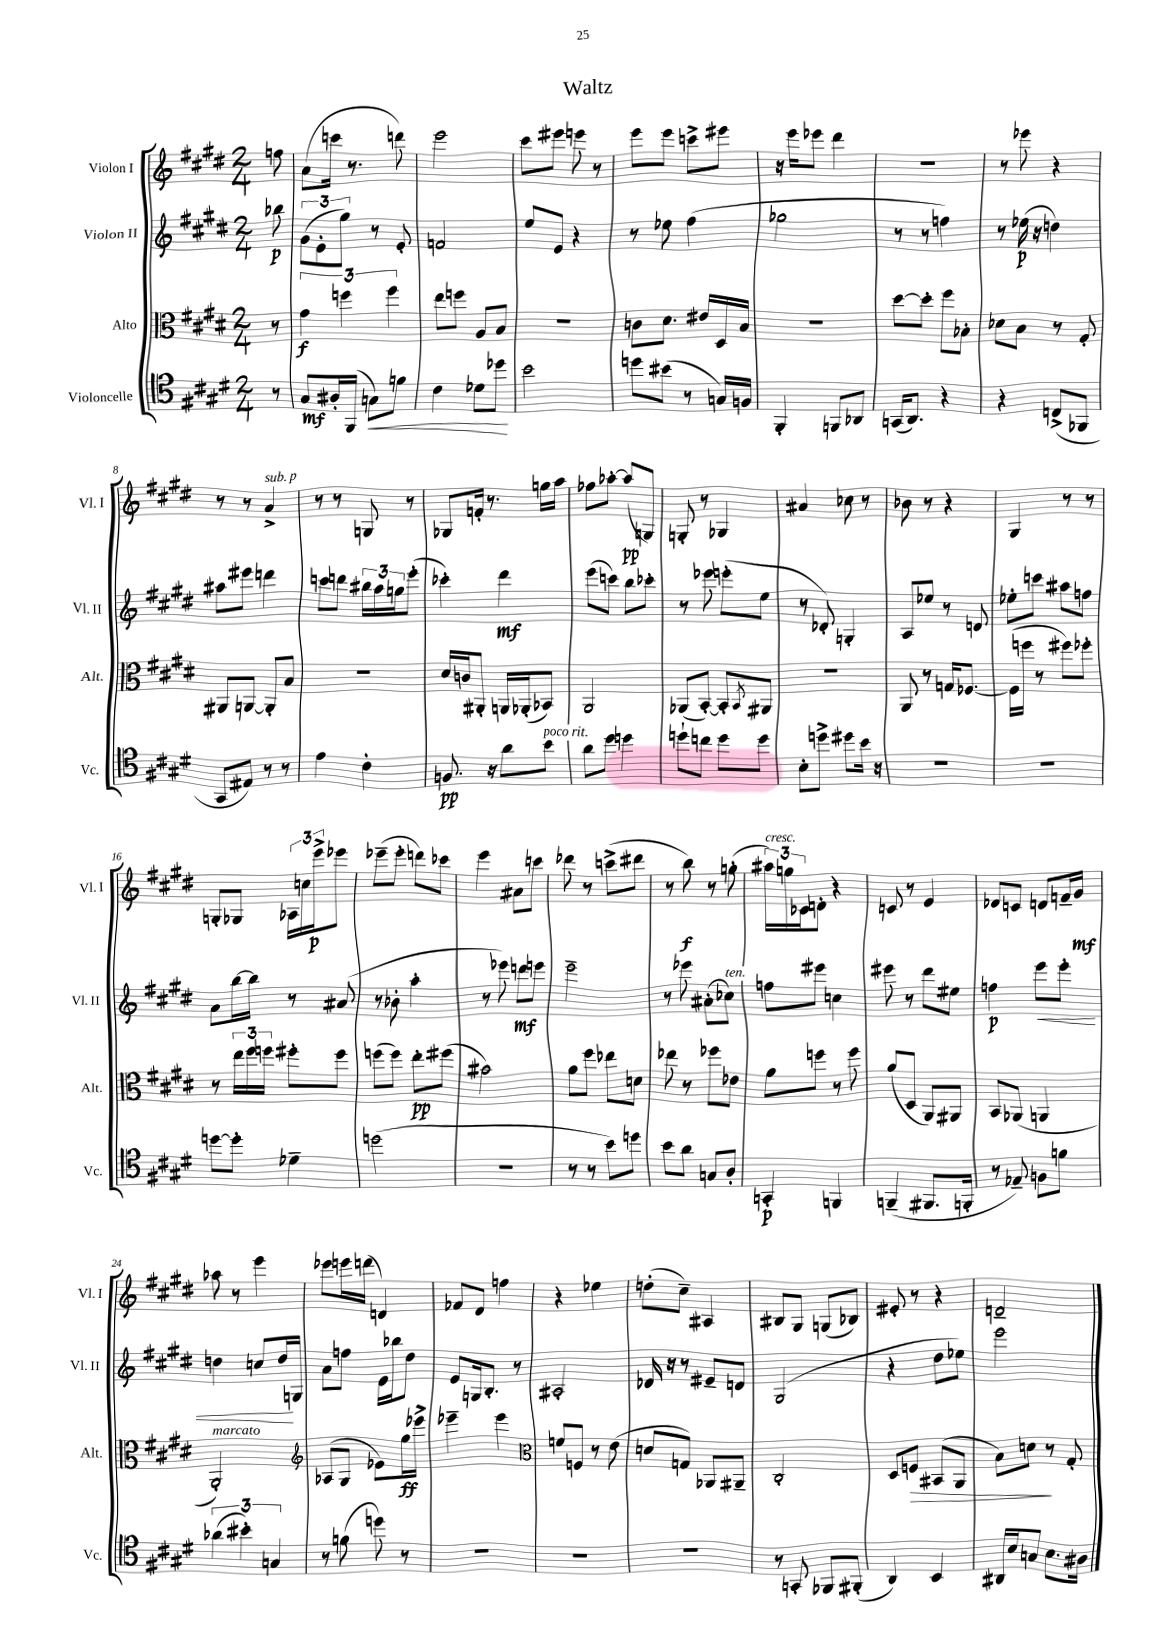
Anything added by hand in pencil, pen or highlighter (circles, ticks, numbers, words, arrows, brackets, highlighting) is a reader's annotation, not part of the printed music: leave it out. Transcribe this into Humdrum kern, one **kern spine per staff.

**kern	**kern	**kern	**kern
*staff4	*staff3	*staff2	*staff1
*clefC4	*clefC3	*clefG2	*clefG2
*k[f#c#g#d#]	*k[f#c#g#d#]	*k[f#c#g#d#]	*k[f#c#g#d#]
*M2/4	*M2/4	*M2/4	*M2/4
8r	8r	8bb-	8ff
=	=	=	=
8G#	6g#	(12g#	(8a
.	.	12e'	.
16A#'	.	.	16ccc
.	6ff	12gg#)	.
(16FF#	.	.	8.r
8G)	.	8r	.
.	6ff	.	.
8f	.	8e'	8ddd)
=	=	=	=
4c#	8ee	2f	2eee
.	8ff	.	.
8d-	8A	.	.
8dd-	8B	.	.
=	=	=	=
2b	2r	8ee	8ccc#
.	.	8e	8eee#
.	.	4r	8eee
.	.	.	8r
=	=	=	=
8dd	8c	8r	8eee
(8b#	8.d#	8ee-	8eee
8r	.	(4ff#	8ccc^
.	16e#	.	.
16G)	16D#	.	8eee#
16F	16B	.	.
=	=	=	=
4FF#'	2r	2gg-	16r
.	.	.	16eee
.	.	.	8eee-
8FF	.	.	4ddd#
8AA-	.	.	.
=	=	=	=
(16GG	[8dd#	8r	2r
8.AA)	.	.	.
.	8dd#']	8r	.
4r	8ff#	4ff)	.
.	8B-'	.	.
=	=	=	=
4r	8d-	8r	8r
.	8B	(16ee-	8eee-
.	.	16r	.
(8C^	8r	4dd)	4r
8FF-	8G#'	.	.
=	=	=	=
8GG#	8AA#	8aa#	8r
8E#)	[8AA	8eee#	8r
8r	8AA']	4ddd	4a^
8r	8B	.	.
=	=	=	=
4e	2r	8ccc	8r
.	.	8ddd	8r
4c#'	.	24bb#	8G
.	.	24aa	.
.	.	24gg	.
.	.	(8eee'	8r
=	=	=	=
8.F	16d#	4ccc-')	8G-
.	16c	.	.
.	8AA#'	.	16f'
16r	.	.	8.r
8a	16AA	4ddd#	.
.	(16AA-'	.	.
8b	8BB-)	.	16gg
.	.	.	16aa
=	=	=	=
8a	2AA	(8eee	8ff-
8dd#	.	8ccc)	[8aa-'
4dd	.	8bb	(8aa-]
.	.	8ccc-'	8G)
=	=	=	=
8dd`	(8AA-	8r	8G'
8cc	[8BB')	8eee-	8r
8dd	8BB']	(8eee'	4G-
.	8qBB	.	.
8dd	8AA#	8ee	.
=	=	=	=
8B'	2r	8r	4a#
8dd^	.	8d-')	.
8dd#	.	4G'	8cc-
16b	.	.	8r
16r	.	.	.
=	=	=	=
2r	8AA	8A	8b-
.	8r	8ee-	8r
.	16G	8r	4r
.	[8.F-	.	.
.	.	8d	.
=	=	=	=
2r	(16F-]	8ee-'	4G#
.	16ff	.	.
.	8r	8ccc	.
.	8ff#)	8aa#	8r
.	8ff-'	8ff	8r
=	=	=	=
[8dd	8r	8a	8G'
8dd']	24ee	[16bb	8G-
.	24ff#	.	.
.	.	16bb]	.
.	24ff	.	.
4d-~	8ff#'	8r	24A-
.	.	.	24cc
.	.	.	24eee^
.	8ff#	(8a#	8eee-
=	=	=	=
(2dd	(8ff	8r	(8eee-~
.	8ff)	8b-'	8eee-'
.	8ee'	4aa'	8ddd)
.	(8ff#	.	8ccc-
=	=	=	=
2r	2b#)	8r	4eee
.	.	8eee-)	.
.	.	8ddd	8a#
.	.	8eee	8ccc
=	=	=	=
8r	8a	2eee~	8ddd-
8r	8ff#	.	8r
8b)	8ee-	.	(8ccc^
8dd	8d	.	8ddd#
=	=	=	=
8b	8ee-	8r	8r
8a	8r	8eee-	8bb)
8G	8ff-	(8a#'	8r
8A'	8e-	8cc-)	(8gg'
=	=	=	=
4GG'	8a	8ff	24aa#)
.	.	.	24gg
.	.	.	24c-
.	8ff	8eee#	8d'
4FF	8r	4cc	4r
.	8ff	.	.
=	=	=	=
(4FF~	(8a	8eee#	8c
.	8D#	8r	8r
8.FF#	8AA)	8ddd#	4e
.	8AA#	8ee#	.
16FF'	.	.	.
=	=	=	=
8r	8BB	4ff	8d-
8E-~)	(8AA-	.	8c
8F	4AA	8eee	8d
8f	.	8eee'	16f~
.	.	.	16g#
=	=	=	=
(6a-	2AA')	4dd	8aa-
.	.	.	8r
6b#')	.	.	.
.	.	8cc	4eee
6G	.	.	.
.	.	16dd	.
.	.	16G	.
=	=	=	=
*	*clefG2	*	*
8r	(8A-	8a	8eee-
(8f	8G#	8ff	16eee
.	.	.	(16ddd
8dd)	8e-)	16e	4d)
.	.	16bb-	.
8r	16gg#	8dd#	.
.	16eee-^	.	.
=	=	=	=
2r	4eee-~	8e	8f-
.	.	16G	8d#
.	.	8.B'	.
.	4eee-	.	4ff
.	.	8r	.
=	=	=	=
*	*clefC3	*	*
2r	8f	2A#'	4r
.	8F	.	.
.	8r	.	4ee-
.	(8e	.	.
=	=	=	=
2r	8d	16d-	(8dd'
.	.	16r	.
.	8G)	8r	8cc#~)
.	8AA-	8e#~	4A#
.	8AA#~	8d	.
=	=	=	=
8r	2C#'	(2G#	8B#
8GG'	.	.	8G#
8FF-	.	.	(8G
(8FF#'	.	.	8B-)
=	=	=	=
4AA)	8D#	4r	8e#'
.	8F	.	8r
4BB	(8BB#	8dd#	4r
.	8AA	8ee-)	.
=	=	=	=
16AA#	8B)	2eee	2d~
16B	.	.	.
8G	8d	.	.
8.B	8r	.	.
.	8G#'	.	.
16A#	.	.	.
==	==	==	==
*-	*-	*-	*-
